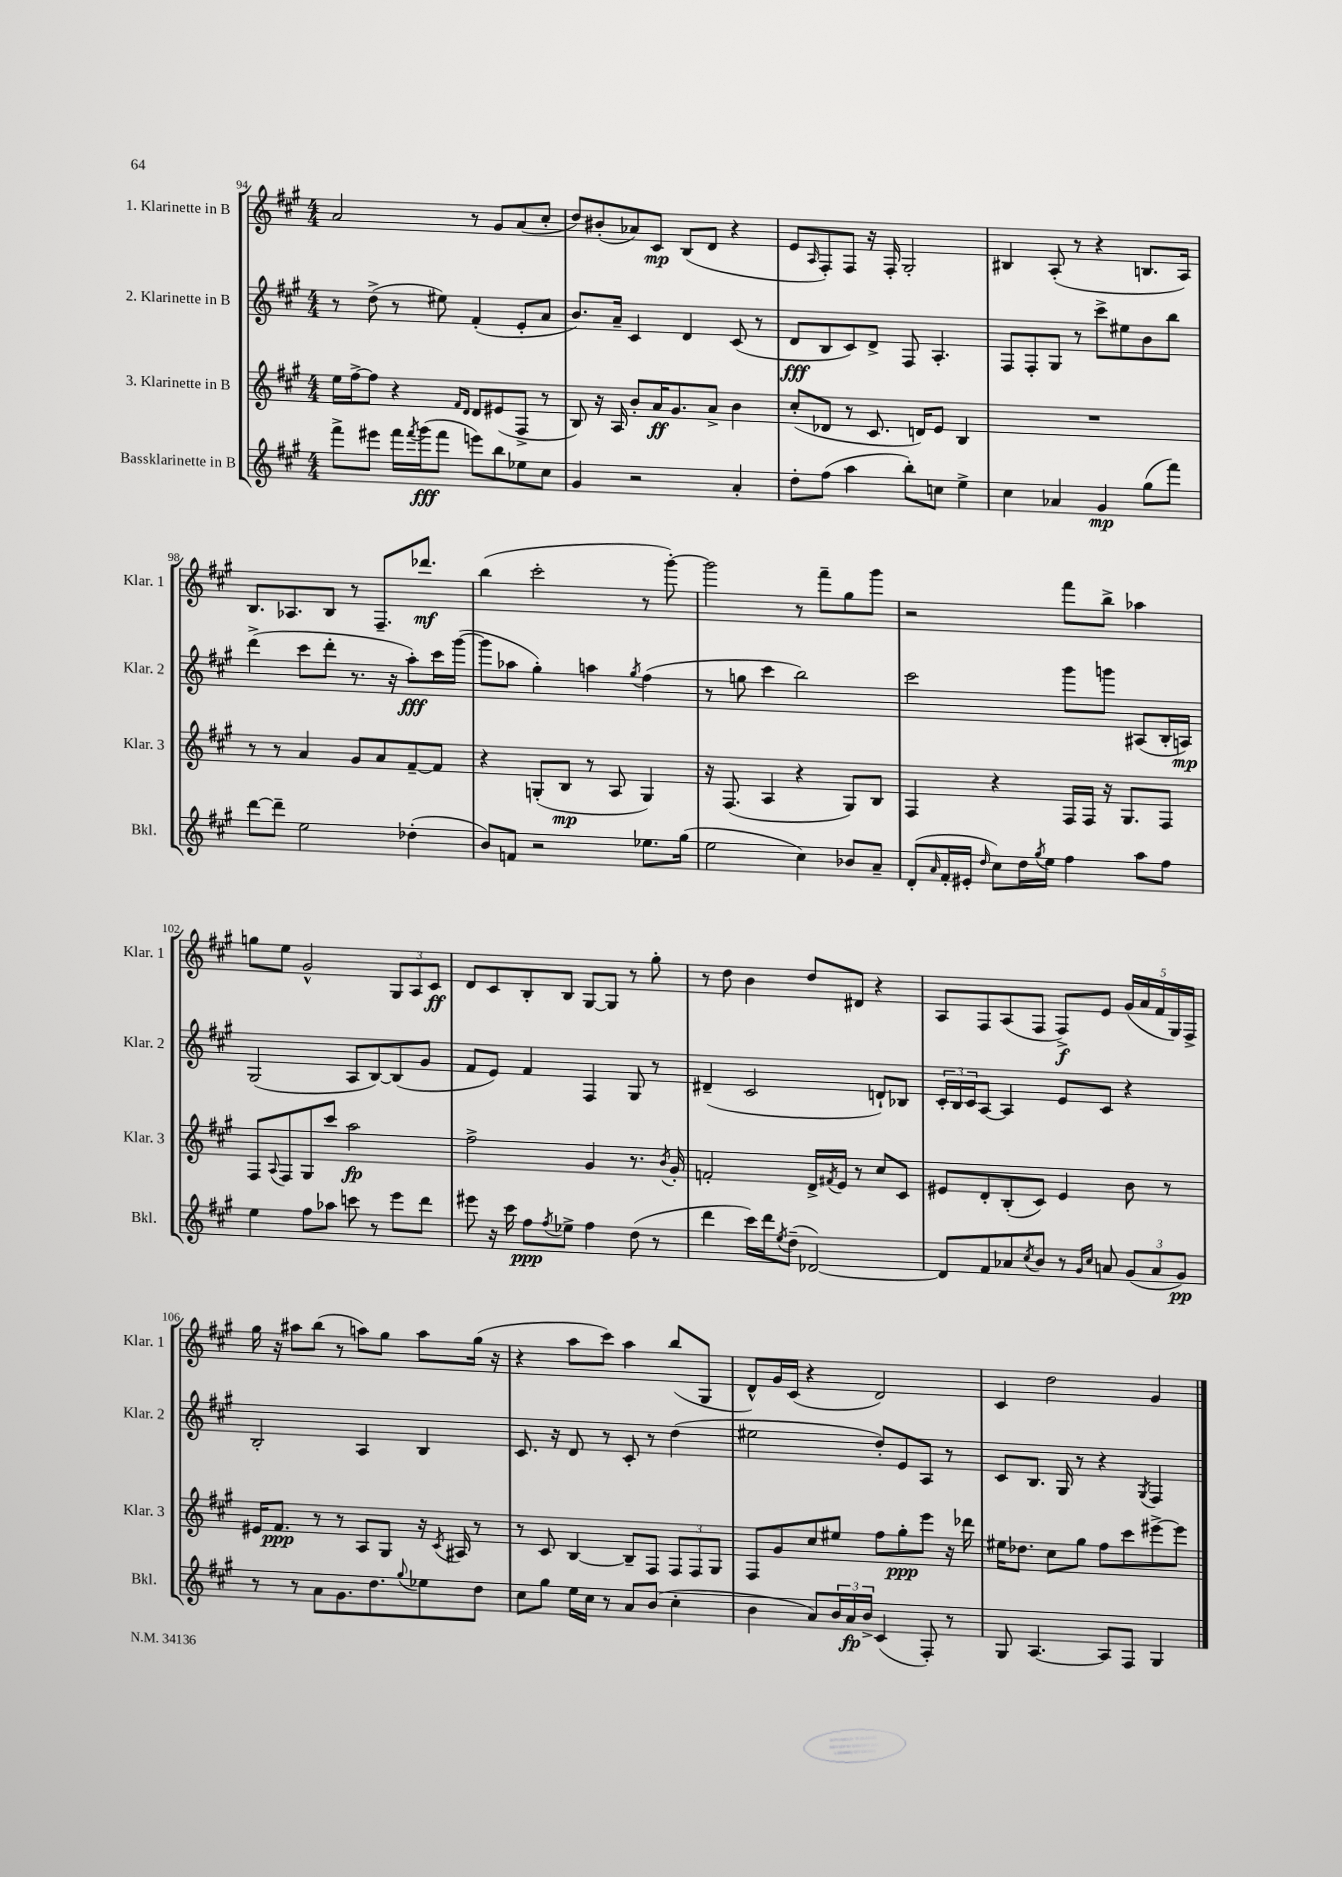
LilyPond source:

<<
\new StaffGroup <<
\new Staff = "s0" \with { instrumentName = "1. Klarinette in B" shortInstrumentName = "Klar. 1" } {
    \clef treble \key a \major \numericTimeSignature \time 4/4
    a'2 r8 gis'8 a'8( cis''8-. |
    d''8) bis'8-.( aes'8) cis'8\mp b8( d'8 r4 |
    e'8 \grace { a16 } fis8-.) fis8 r16 fis16-. gis2-. |
    bis4 a8-.( r8 r4 b8. a16) |
    b8. aes8. b8 r8 fis8.-- des'''8.\mf |
    b''4( cis'''2-. r8 gis'''8~-.) |
    gis'''2 r8 fis'''8-- gis''8 gis'''8 |
    r2 fis'''8 b''8-> aes''4 |
    g''8 e''8 gis'2-^ \tuplet 3/2 { gis8 a8 cis'8\ff } |
    d'8 cis'8 b8-. b8 gis8~ gis8 r8 gis''8-. |
    r8 d''8 b'4 d''8 dis'8 r4 |
    a8 fis8 a8( fis8 fis8->\f) e'8 \tuplet 5/4 { gis'16( a'16 fis'16 gis16) fis16-> } |
    gis''16 r16 ais''8 b''8( r8 a''8) gis''8 a''8 gis''16( r16 |
    r4 a''8 cis'''8) a''4 b''8( gis8 |
    d'8-^) gis'16 cis'16( r4 d'2) |
    cis'4 d''2 gis'4 \bar "|." |
}
\new Staff = "s1" \with { instrumentName = "2. Klarinette in B" shortInstrumentName = "Klar. 2" } {
    \clef treble \key a \major \numericTimeSignature \time 4/4
    r8 d''8->( r8 eis''8) fis'4-.( e'8-. a'8 |
    b'8.) a'16-- cis'4 d'4 cis'8( r8 |
    d'8\fff b8 cis'8) d'8-> fis8 a4.-. |
    fis8 fis8-. gis8 r8 cis'''8-> eis''8 b'8 b''8 |
    d'''4->( cis'''8 d'''8-. r8. r16 a''8-.\fff) cis'''16 gis'''16~( |
    gis'''8 aes''8 gis''4-.) a''4 \acciaccatura { gis''8 } fis''4( |
    r8 g''8 cis'''4 b''2) |
    cis'''2 gis'''8 g'''8 ais8( b16-. a16\mp) |
    gis2( a8 b8~) b8( gis'8 |
    fis'8 e'8) fis'4 fis4 gis8 r8 |
    dis'4--( cis'2 d'8-!) bes8 |
    \tuplet 3/2 { cis'16-. b16 cis'16 } a8~ a4 e'8 cis'8 r4 |
    b2-. a4 b4 |
    cis'8. r16 d'8 r8 cis'8-. r8 d''4( |
    eis''2 d''8-.) e'8 a8 r8 |
    cis'8 b8. gis16 r8 r4 \acciaccatura { gis8 } fis4 \bar "|." |
}
\new Staff = "s2" \with { instrumentName = "3. Klarinette in B" shortInstrumentName = "Klar. 3" } {
    \clef treble \key a \major \numericTimeSignature \time 4/4
    e''16 fis''16~-> fis''8 r4 \grace { fis'16 d'16 } d'8 eis'8( fis8-> r8 |
    b8) r16 a16 b'8-. a'16\ff gis'8. a'8-> b'4 |
    cis''8-.( des'8 r8 cis'8. d'16) e'8 b4 |
    R1 |
    r8 r8 a'4 gis'8 a'8 fis'8~-- fis'8 |
    r4 g8-.( b8\mp r8 a8 g4) |
    r16 fis8.( a4 r4 gis8) b8 |
    fis4 r4 fis16 fis16 r16 gis8. fis8 |
    fis8 \appoggiatura { a8 } fis8 gis8 cis'''8 a''2\fp |
    fis''2-> gis'4 r8. \acciaccatura { b'8 } gis'16-. |
    f'2-. d'16-> \acciaccatura { fis'8 } e'16 r8 cis''8 cis'8 |
    eis'8 d'8-. b8-.( cis'8) eis'4 b'8 r8 |
    eis'16 fis'8.\ppp r8 r8 a8 gis8 r16 \acciaccatura { cis'8 } ais16 r8 |
    r8 cis'8 b4~ b8-- fis8 \tuplet 3/2 { fis8 fis8 gis8 } |
    fis8 gis'8 cis''8 eis''8 fis''8 gis''8-.\ppp e'''8 r16 des'''16 |
    eis''16 des''8. cis''8 gis''8 fis''8 cis'''8 eis'''8~-> eis'''8 \bar "|." |
}
\new Staff = "s3" \with { instrumentName = "Bassklarinette in B" shortInstrumentName = "Bkl." } {
    \clef treble \key a \major \numericTimeSignature \time 4/4
    fis'''8-> eis'''8 fis'''16 \acciaccatura { fis'''8 } gis'''16\fff( fis'''8 e'''8) b''8 ees''8 cis''8 |
    gis'4 r2 a'4-. |
    d''8-. fis''8( a''4 b''8-.) c''8 e''4-> |
    cis''4 aes'4 gis'4\mp gis''8( fis'''8) |
    d'''8~ d'''8-- e''2 des''4-.( |
    b'8) f'8 r2 ees''8. gis''16( |
    e''2 cis''4) bes'8 a'8-- |
    d'8-.( \grace { a'16 } fis'16-. eis'16-. \grace { d''16 } cis''8) d''16 \acciaccatura { gis''8 } e''16 fis''4 a''8 fis''8 |
    e''4 fis''8 aes''8 c'''8 r8 e'''8 d'''8 |
    eis'''8 r16 cis'''16 fis''8\ppp \acciaccatura { fis''8 } ees''8-> fis''4 d''8( r8 |
    d'''4 cis'''16) d'''16 \acciaccatura { e''8 } d''8--( des'2~) |
    des'8 fis'8 aes'8 \acciaccatura { cis''8 } b'8 r8 \grace { gis'16 cis''16 } a'8 \tuplet 3/2 { gis'8( a'8 gis'8\pp) } |
    r8 r8 a'8 gis'8. d''8. \appoggiatura { gis''8 } ees''8 d''8 |
    cis''8 gis''8 e''16 cis''16 r8 a'8 b'8( cis''4-. |
    b'4 a'8) \tuplet 3/2 { b'16 a'16\fp b'16-> } cis'4( fis8-.) r8 |
    gis8 a4.~ a8 fis8 gis4 \bar "|." |
}
>>
>>
\layout { \context { \Score currentBarNumber = #94 } }
